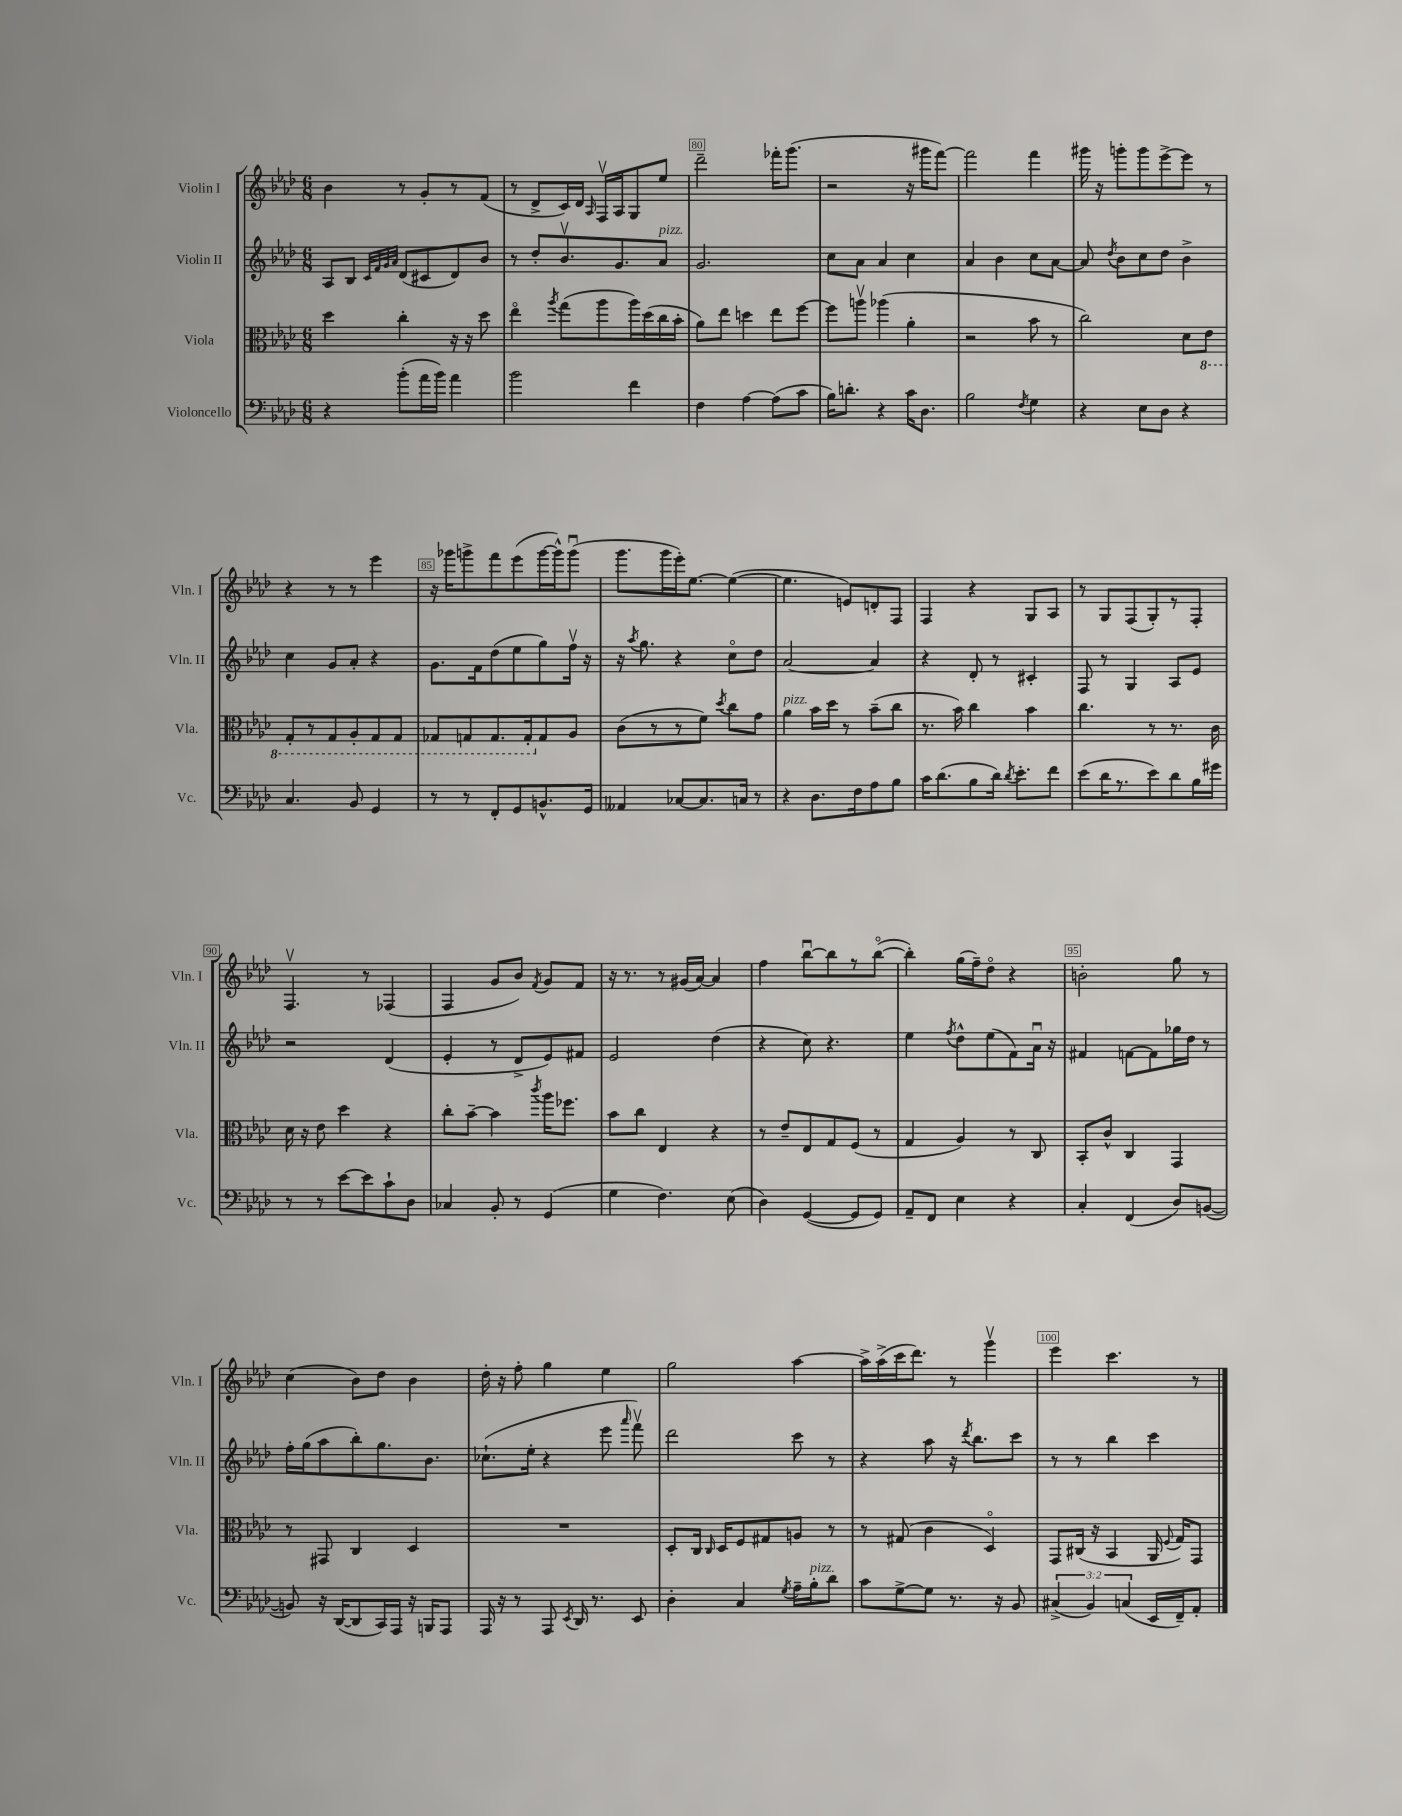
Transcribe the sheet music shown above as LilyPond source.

<<
\new StaffGroup <<
\new Staff = "s0" \with { instrumentName = "Violin I" shortInstrumentName = "Vln. I" } {
    \clef treble \key aes \major \numericTimeSignature \time 6/8
    \autoBeamOff bes'4 r8 g'8[-. r8 f'8]( |
    r8 des'8[-> c'16) des'16] \grace { aes16 } f16[\upbow aes16 g8 ees''8] |
    des'''2-- fes'''16[-. g'''8.]( |
    r2 r16 gis'''16[ f'''8]~) |
    f'''2 f'''4 |
    gis'''16 r16 g'''8[-. g'''8 ees'''8~-> ees'''8] r8 |
    r4 r8 r8 ees'''4 |
    r16 ges'''16[ g'''8-> f'''8 ees'''8( g'''16~ g'''16-^) g'''8]\downbow( |
    g'''8.[ g'''16 ees'''16-.) ees''8.]~ ees''4~( |
    ees''4. e'8[) d'8-. f8] |
    f4 r4 g8[ aes8] |
    r8 g8[ f8( g8-.) r8 f8]-. |
    f4.\upbow r8 fes4( |
    f4 g'8[ bes'8]) \acciaccatura { f'8 } g'8[ f'8] |
    r16 r8. r8 gis'16[( aes'16]~) aes'4 |
    f''4 bes''8[~\downbow bes''8 r8 bes''8]~\flageolet( |
    bes''4-.) g''16[( f''16--) des''8]\flageolet r4 |
    b'2-. g''8 r8 |
    c''4( bes'8[) des''8] bes'4 |
    des''16-. r16 f''8-. g''4 ees''4 |
    g''2 aes''4~ |
    aes''16[-> aes''16->( c'''16 des'''8.]) r8 g'''4\upbow |
    ees'''4 c'''4. r8 \bar "|." |
}
\new Staff = "s1" \with { instrumentName = "Violin II" shortInstrumentName = "Vln. II" } {
    \clef treble \key aes \major \numericTimeSignature \time 6/8
    \autoBeamOff aes8[ bes8] \grace { c'32[ f'32 g'32 aes'32] } des'8[( cis'8 des'8) bes'8] |
    r8 des''8[-. bes'8.\upbow g'8. aes'8]^\markup { \italic "pizz." } |
    g'2. |
    c''8[ aes'8] aes'4 c''4 |
    aes'4 bes'4 c''8[ aes'8]~ |
    aes'8 \acciaccatura { des''8 } bes'8[ c''8 des''8] bes'4-> |
    c''4 g'8[ aes'8]-. r4 |
    g'8.[ f'16 des''8( ees''8 g''8) f''16]\upbow r16 |
    r16 \acciaccatura { aes''8 } g''8. r4 c''8[\flageolet des''8] |
    aes'2~ aes'4 |
    r4 des'8-. r8 cis'4-. |
    f8 r8 g4 aes8[ ees'8] |
    r2 des'4( |
    ees'4-. r8 des'8[-> ees'8) fis'8] |
    ees'2 des''4( |
    r4 c''8) r4. |
    ees''4 \acciaccatura { f''8 } des''8[-^ ees''8( f'8) aes'16]\downbow r16 |
    fis'4 f'8[~ f'8 ges''16 des''16] r8 |
    f''16[-. g''16( aes''8 bes''8-.) g''8. bes'8.] |
    ces''8.[-!( ees''16]-. r4 ees'''8 \grace { aes'''16 } f'''8\upbow) |
    des'''2 c'''8 r8 |
    r4 aes''8 r16 \acciaccatura { des'''8 } bes''8.[ c'''8] |
    r8 r8 bes''4 c'''4 \bar "|." |
}
\new Staff = "s2" \with { instrumentName = "Viola" shortInstrumentName = "Vla." } {
    \clef alto \key aes \major \numericTimeSignature \time 6/8
    \autoBeamOff des''4 c''4-. r16 r16 des''8 |
    ees''4\flageolet \acciaccatura { aes''8 } g''8[( aes''8 aes''16) des''16( c''16 bes'16]-. |
    aes'8[) ees''8] d''4 ees''8[ f''8]~ |
    f''8[ a''8]\upbow aes''4( aes'4-. |
    r2 bes'8 r8 |
    c''2) des'8[ \ottava #-1 ees8] |
    g,8[-. r8 g,8 aes,8-. g,8 g,8] |
    ges,8[ g,8 g,8. g,16-. \ottava #0 g8 aes8] |
    c'8[( r8 r8 f'8]) \acciaccatura { des''8 } c''8[ g'8] |
    aes'4^\markup { \italic "pizz." } bes'16[ des''16] r8 bes'8[--( c''8] |
    r8. bes'16) c''4 bes'4 |
    c''4. r8 r8. c'16 |
    des'16 r16 ees'8 des''4 r4 |
    c''8[-. bes'8]~-- bes'4 \acciaccatura { c'''8 } aes''16[ fes''8.] |
    bes'8[ c''8] ees4 r4 |
    r8 ees'8[-- ees8 g8 f8]( r8 |
    g4 aes4) r8 c8 |
    bes,8[-. c'8]-^ c4 g,4 |
    r8 gis,8 c4 des4 |
    R2. |
    des8[-. c16] \grace { c16 } des16[ f8 gis8 a8] r8 |
    r8 gis8( c'4 des4\flageolet) |
    g,8[ cis16]( r16 bes,4 aes,16 \appoggiatura { f8 } g16[) g,8] \bar "|." |
}
\new Staff = "s3" \with { instrumentName = "Violoncello" shortInstrumentName = "Vc." } {
    \clef bass \key aes \major \numericTimeSignature \time 6/8 \override Staff.TupletNumber.text = #tuplet-number::calc-fraction-text
    \autoBeamOff r4 bes'8[-.( aes'16 bes'16]) aes'4 |
    bes'2 f'4 |
    f4 aes4~ aes8[( c'8] |
    bes16[) d'8.]-. r4 c'16[ des8.] |
    bes2 \acciaccatura { f8 } g4 |
    r4 ees8[ des8] r4 |
    c4. bes,8 g,4 |
    r8 r8 f,8[-. g,8 b,8.-^ g,16] |
    aeses,4 ces8[~ ces8. c16] r8 |
    r4 des8.[ f16 aes8 bes8] |
    c'16[ des'8.( bes8 des'16]) \acciaccatura { des'8 } ees'8.[-. f'8] |
    ees'8[( des'16 r8. ees'8) des'8 bes16 gis'16] |
    r8 r8 ees'8[~ ees'8 c'8-! des8] |
    ces4 bes,8-. r8 g,4( |
    g4 f4.) ees8( |
    des4) g,4~( g,8[ g,8]) |
    aes,8[-- f,8] ees4 r4 |
    c4-. f,4( des8[) b,8]~( |
    b,8) r16 des,16[~( des,8 c,16) aes,,16] r16 b,,16[ aes,,8] |
    aes,,16 r16 r8 aes,,8 \acciaccatura { ees,8 } des,16 r8. ees,8 |
    des4-. c4 \acciaccatura { g8 } aes16[-- bes16-.^\markup { \italic "pizz." } des'8] |
    c'8[ g8~-> g8] r8. r16 bes,8 |
    \tuplet 3/2 { cis4->( bes,4) c4( } ees,16[ f,16--) aes,8]-. \bar "|." |
}
>>
>>
\layout { \context { \Score currentBarNumber = #78 \override BarNumber.break-visibility = ##(#f #t #t) barNumberVisibility = #(every-nth-bar-number-visible 5) \override BarNumber.stencil = #(make-stencil-boxer 0.1 0.3 ly:text-interface::print) } }
